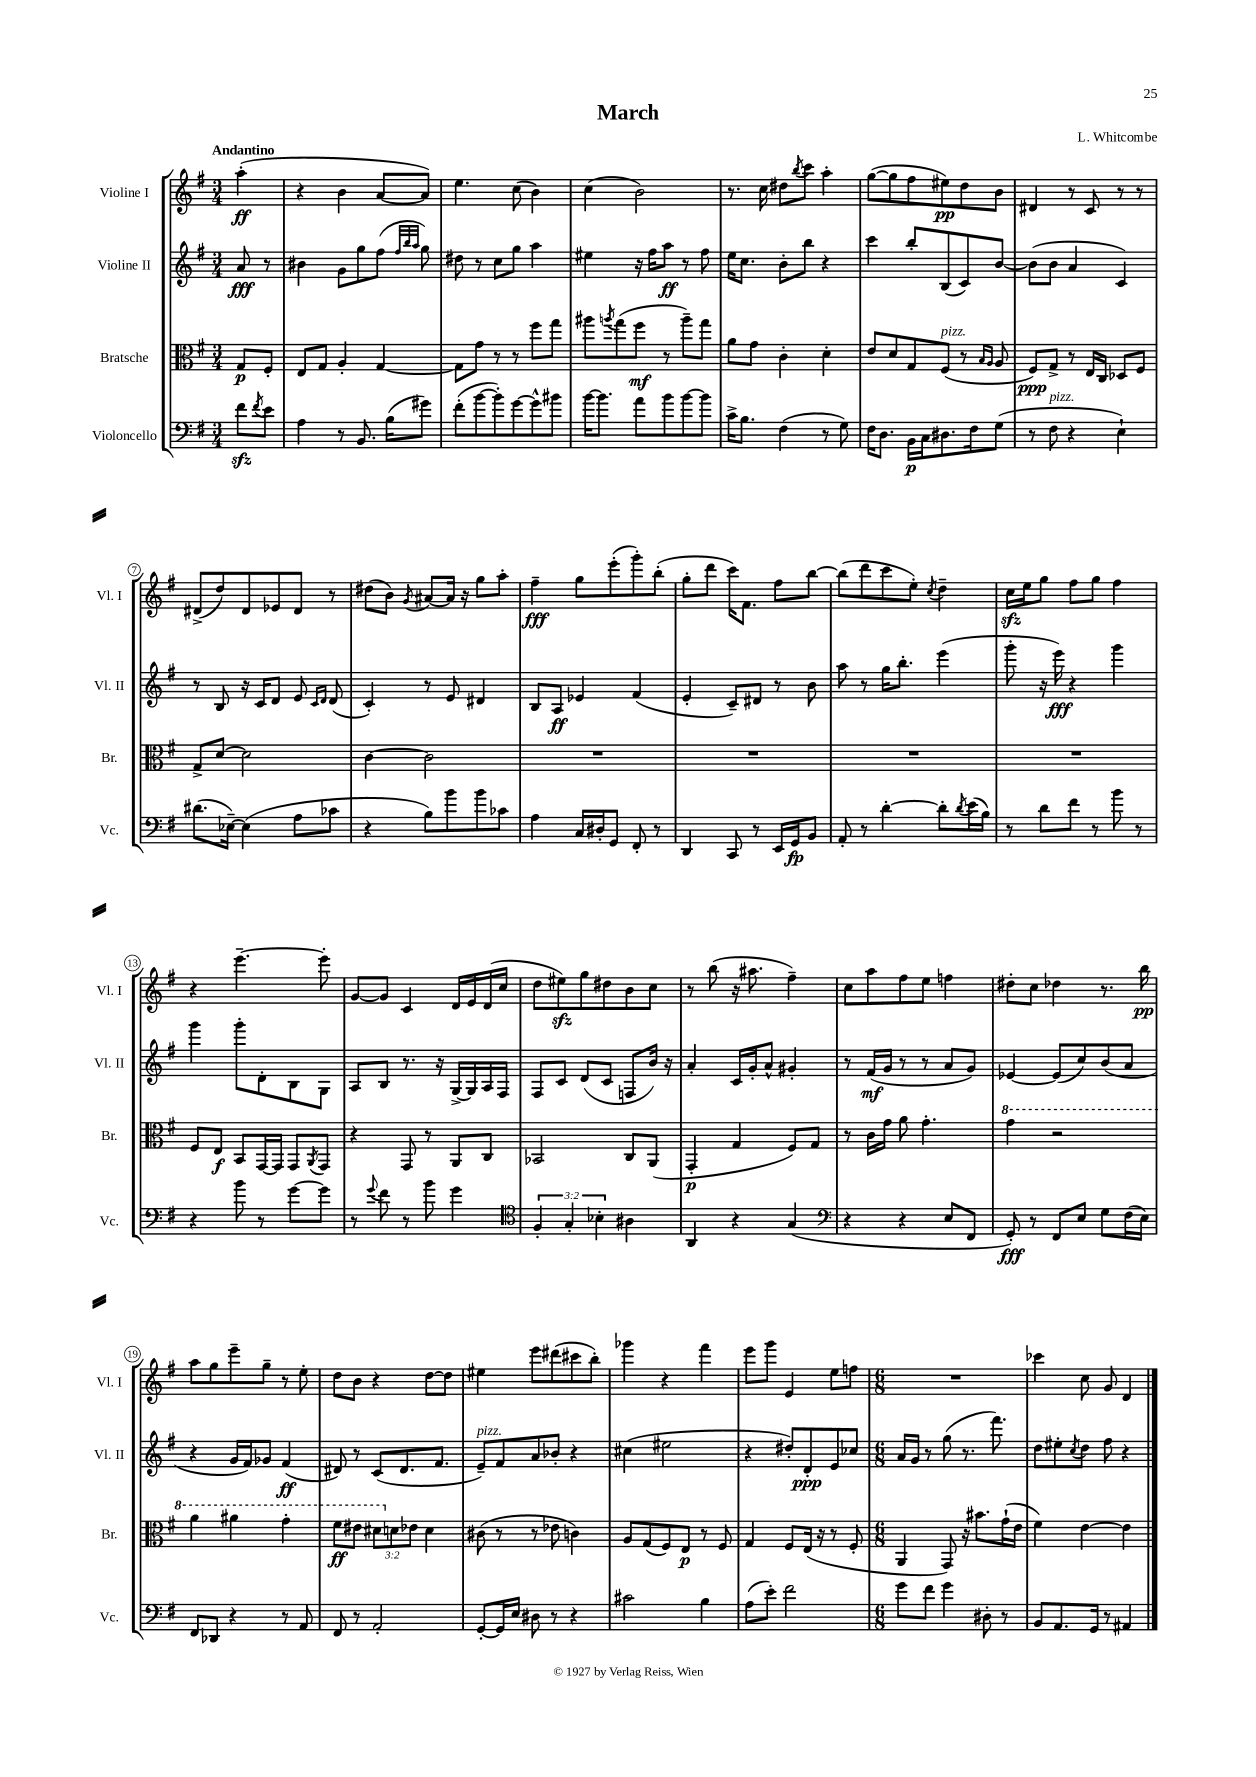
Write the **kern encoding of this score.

**kern	**kern	**kern	**kern
*staff4	*staff3	*staff2	*staff1
*clefF4	*clefC3	*clefG2	*clefG2
*k[f#]	*k[f#]	*k[f#]	*k[f#]
*M3/4	*M3/4	*M3/4	*M3/4
8f#\L	8G/L	8a/	(4aa'\
8qf#/	.	.	.
8e\J	8F#'/J	8r	.
=	=	=	=
4A\	8E/L	4b#\	4r
.	8G/J	.	.
8r	4A'/	8g\L	4b\
8.BB/	.	8gg\	.
.	[4G/	(8ff#\J	[8a/L
(16B\LK	.	.	.
.	.	32qqff#/LLL	.
.	.	32qqbb/	.
.	.	32qqaa/JJJ	.
8g#\J)	.	8gg\)	8a/]J)
=	=	=	=
(8f#'\L	8G\]L	8dd#\	4.ee\
[8b\	8g\J	8r	.
8b'\])	8r	8cc\L	.
[8g\	8r	8gg\J	(8cc\
8g^^\]	8ff#\L	4aa\	4b\)
8b#\J	8gg\J	.	.
=	=	=	=
[16b\LK	8aa#\L	4ee#\	(4cc\
8.b\]J	.	.	.
.	8qaa/	.	.
.	(8gg\	.	.
8a\L	8ff#\J	16r	2b\)
.	.	16ff#\LK	.
8b\	8r	8aa\J	.
[8b\	8aa~\L)	8r	.
8b\]J	8gg\J	8ff#\	.
=	=	=	=
16c^\LK	8a\L	16ee\LK	8.r
8.B\J	.	8.cc\J	.
.	8g\J	.	.
.	.	.	16cc\
(4F#\	4c'\	8b'\L	8dd#\L
.	.	.	8qbb/
.	.	8bb\J	8ccc\J
8r	4d'\	4r	4aa'\
8G\)	.	.	.
=	=	=	=
16F#\LK	8e/L	4ccc\	([8gg\L
8.D\J	.	.	.
.	8d/	.	8gg\]
16BB\LL	8G/	8bb'/L	8ff#\
16C\J	.	.	.
8.D#\	(8F#/J	(8B/	8ee#\)
.	8r	8c/)	8dd\
16F#\k	.	.	.
.	16qqB/LL	.	.
.	16qqA/JJ	.	.
(8G\J	8A/	[8b/J	8b\J
=	=	=	=
8r	8F#/L)	(8b\]L	4d#/
8F#\	8G^/J	8b\J	.
4r	8r	4a/	8r
.	16E/LL	.	8c/
.	16C/JJ	.	.
4E`\)	8D-/L	4c/)	8r
.	8F#/J	.	8r
=	=	=	=
(8.d#\L	8G^/L	8r	(8d#^/L
.	[8d/J	8B/	8dd/)
[16E-~\Jk)	.	.	.
(4E-\]	2d\]	16r	8d#/
.	.	16c/LK	.
.	.	8d/J	8e-/
8A\L	.	8e/	8d#/J
.	.	16qqc/LL	.
.	.	16qqd/JJ	.
8c-\J	.	(8d/	8r
=	=	=	=
4r	[4c\	4c'/)	(8dd#\L
.	.	.	8b\J)
.	.	.	8qg/
8B\L)	2c\]	8r	[8a#/L
8b\	.	8e/	16a#/]Jk
.	.	.	16r
8b\	.	4d#/	8gg\L
8c-\J	.	.	8aa'\J
=	=	=	=
4A\	2.r	8B/L	4ff#~\
.	.	8A/J	.
16C/LL	.	4e-/	8gg\L
16D#'/J	.	.	.
8GG/J	.	.	(8eee'\
8FF#'/	.	(4f#/	8ggg'\)
8r	.	.	(8bb'\J
=	=	=	=
4DD/	2.r	4e'/	8gg'\L
.	.	.	8ddd\J
8CC/	.	8c~/L)	16ccc\LK)
.	.	.	8.f#\J
8r	.	8d#/J	.
16EE/LL	.	8r	8ff#\L
16GG/J	.	.	.
8BB/J	.	8b\	[8bb\J
=	=	=	=
8AA'/	2.r	8aa\	(8bb\]L
8r	.	8r	8ddd\
[4d'\	.	16gg\LK	8ccc\
.	.	8.bb'\J	.
.	.	.	8ee'\J)
.	.	.	8qcc/
8d'\]L	.	(4eee\	4dd~\
8qd/	.	.	.
(16e\L	.	.	.
16B\JJ)	.	.	.
=	=	=	=
8r	2.r	8ggg'\	16cc\LL
.	.	.	16ee\J
8d\L	.	16r	8gg\J
.	.	16eee\)	.
8f#\J	.	4r	8ff#\L
8r	.	.	8gg\J
8b\	.	4ggg\	4ff#\
8r	.	.	.
=	=	=	=
4r	8F#/L	4ggg\	4r
.	8E/J	.	.
8b\	8BB/L	8ggg'\L	[4.eee~\
8r	[16GG/L	8d'\	.
.	16GG/]JJ	.	.
[8g\L	8GG/L	8B\	.
.	8qAA/	.	.
8g\]J	8GG/J	8G\J	8eee'\]
=	=	=	=
8r	4r	8A/L	[8g/L
8qqg/	.	.	.
8f#\	.	8B/J	8g/]J
8r	8GG/	8.r	4c/
8b\	8r	.	.
.	.	16r	.
4g\	8AA/L	[16G^/LL	16d/LL
.	.	16G/]	16e/
.	8C/J	16A/	(16d/
.	.	16F#/JJ	16cc/JJ
=	=	=	=
*clefC4	*	*	*
6F#'/	2BB-/	8F#/L	8dd\L
.	.	8c/J	8ee#\)
6G'/	.	.	.
.	.	(8d/L	8gg\
6B-'\	.	.	.
.	.	8c/J	8dd#\
4A#\	8C/L	8F/L	8b\
.	(8AA/J	16b/Jk)	8cc\J
.	.	16r	.
=	=	=	=
4AA/	4GG'/	4a'/	8r
.	.	.	(8bb\
4r	4G/	16c/LL	16r
.	.	16g'/J	8.aa#\
.	.	8a^^/J	.
(4G/	8F#/L)	4g#'/	4ff#~\)
.	8G/J	.	.
=	=	=	=
*clefF4	*	*	*
4r	8r	8r	8cc\L
.	16c\LL	(16f#/LL	8aa\
.	16g\JJ	16g/JJ	.
4r	8a\	8r	8ff#\
.	4.g'\	8r	8ee\J
8E/L	.	8a/L	4ff\
8FF#/J	.	8g/J)	.
=	=	=	=
8GG'/)	4gg\	[4e-/	8dd#'\L
8r	.	.	8cc\J
8FF#/L	2r	(8e-/]L	4dd-\
8E/J	.	8cc/)	.
8G\L	.	(8b/	8.r
(16F#\L	.	8a/J	.
16E\JJ)	.	.	16bb\
=	=	=	=
8FF#/L	4aa\	4r	8aa\L
8DD-/J	.	.	8gg\
4r	4aa#\	16g/LL	8eee~\
.	.	16f#/J)	.
.	.	8g-/J	8gg~\J
8r	4gg'\	(4f#/	8r
8AA/	.	.	8ee'\
=	=	=	=
8FF#/	8ff#\L	8d#/)	8dd\L
8r	8ee#\J	8r	8b\J
2AA'/	12dd#\L	(8c/L	4r
.	12d\	.	.
.	.	8.d#/	.
.	12e-\J	.	.
.	4d\	.	[8dd\L
.	.	8.f#/J	.
.	.	.	8dd\]J
=	=	=	=
[8GG'/L	(8c#\	8e~/L)	4ee#\
16GG/]L	8r	8f#/	.
16E/JJ	.	.	.
8D#\	8r	8a/	8eee\L
8r	8e-\	8b-'/J	(8ddd#\
4r	4c\)	4r	8ccc#\
.	.	.	8bb'\J)
=	=	=	=
2c#\	8A/L	(4cc#\	4ggg-\
.	(8G/	.	.
.	8F#/)	2ee#\	4r
.	8E/J	.	.
4B\	8r	.	4fff#\
.	8F#/	.	.
=	=	=	=
(8A\L	4G/	4r	8eee\L
8e'\J)	.	.	8ggg\J
2f#\	8F#/L	8dd#'/L)	4e/
.	(16E/Jk	8d'/	.
.	16r	.	.
.	8r	8e/	8ee\L
.	8F#'/	8cc-/J	8ff\J
=	=	=	=
*M6/8	*M6/8	*M6/8	*M6/8
8g\L	4AA/	16a/LL	2.r
.	.	16g/JJ	.
8f#\J	.	8r	.
4g\	8GG/)	(8gg\	.
.	16r	8.r	.
.	8.b#\L	.	.
8D#'\	.	.	.
.	.	8.fff#\)	.
8r	(16g`\L	.	.
.	16e\JJ	.	.
=	=	=	=
8BB/L	4f#\)	8dd\L	4ccc-\
8.AA/	.	8ee#'\	.
.	.	8qcc/	.
.	[4e\	8dd\J	8cc\
16GG/Jk	.	.	.
8r	.	8ff#\	8g/
4AA#/	4e\]	4r	4d/
==	==	==	==
*-	*-	*-	*-
